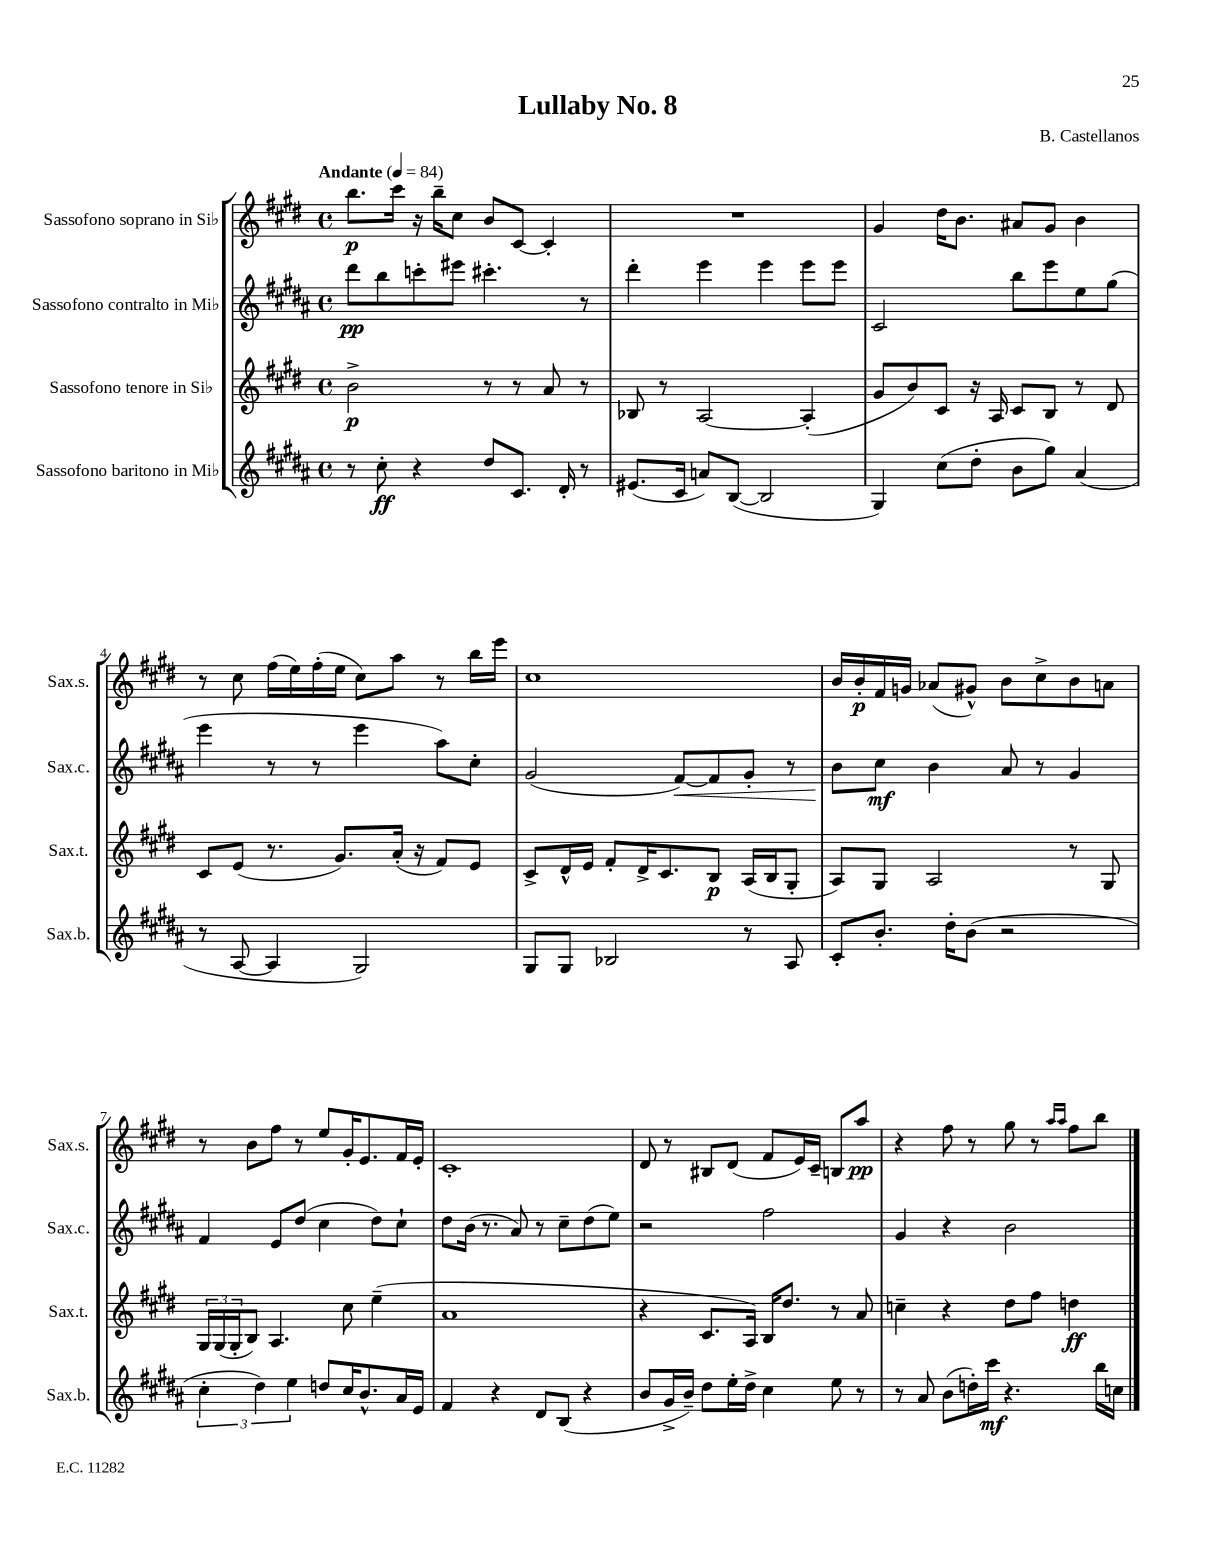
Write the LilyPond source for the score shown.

\header { title = "Lullaby No. 8" composer = "B. Castellanos" }
<<
\new StaffGroup <<
\new Staff = "s0" \with { instrumentName = "Sassofono soprano in Sib" shortInstrumentName = "Sax.s." } {
    \clef treble \key e \major \defaultTimeSignature \time 4/4 \tempo "Andante" 4 = 84
    b''8.\p cis'''16 r16 b''16-- cis''8 b'8 cis'8~ cis'4-. |
    R1 |
    gis'4 dis''16 b'8. ais'8 gis'8 b'4 |
    r8 cis''8 fis''16( e''16) fis''16-.( e''16 cis''8) a''8 r8 b''16 e'''16 |
    cis''1 |
    b'16 b'16-.\p fis'16 g'16 aes'8( gis'8-^) b'8 cis''8-> b'8 a'8 |
    r8 b'8 fis''8 r8 e''8 gis'16-. e'8. fis'16 e'16-. |
    cis'1-. |
    dis'8 r8 bis8 dis'8( fis'8 e'16) cis'16-- b8 a''8\pp |
    r4 fis''8 r8 gis''8 r8 \grace { a''16 a''16 } fis''8 b''8 \bar "|." |
}
\new Staff = "s1" \with { instrumentName = "Sassofono contralto in Mib" shortInstrumentName = "Sax.c." } {
    \clef treble \key b \major \defaultTimeSignature \time 4/4
    dis'''8\pp b''8 c'''8-. eis'''8 cis'''4.-. r8 |
    dis'''4-. e'''4 e'''4 e'''8 e'''8 |
    cis'2 b''8 e'''8 e''8 gis''8( |
    e'''4 r8 r8 e'''4 ais''8) cis''8-. |
    gis'2( fis'8~\<) fis'8 gis'8-. r8 |
    b'8\! cis''8\mf b'4 ais'8 r8 gis'4 |
    fis'4 e'8 dis''8( cis''4 dis''8) cis''8-! |
    dis''8 b'16( r8. ais'8) r8 cis''8-- dis''8( e''8) |
    r2 fis''2 |
    gis'4 r4 b'2 \bar "|." |
}
\new Staff = "s2" \with { instrumentName = "Sassofono tenore in Sib" shortInstrumentName = "Sax.t." } {
    \clef treble \key e \major \defaultTimeSignature \time 4/4
    b'2->\p r8 r8 a'8 r8 |
    bes8 r8 a2~ a4-.( |
    gis'8 b'8) cis'8 r16 a16 cis'8 b8 r8 dis'8 |
    cis'8 e'8( r8. gis'8.) a'16-.( r16 fis'8) e'8 |
    cis'8-> dis'16-^ e'16 fis'8-. dis'16-> cis'8. b8\p a16( b16 gis8-. |
    a8) gis8 a2 r8 gis8 |
    \tuplet 3/2 { gis16 gis16( gis16-. } b8) a4. cis''8 e''4--( |
    a'1 |
    r4 cis'8. a16) b16 dis''8. r8 a'8 |
    c''4-- r4 dis''8 fis''8 d''4\ff \bar "|." |
}
\new Staff = "s3" \with { instrumentName = "Sassofono baritono in Mib" shortInstrumentName = "Sax.b." } {
    \clef treble \key b \major \defaultTimeSignature \time 4/4
    r8 cis''8-.\ff r4 dis''8 cis'8. dis'16-. r8 |
    eis'8.( cis'16 a'8) b8~( b2 |
    gis4) cis''8( dis''8-. b'8 gis''8) ais'4( |
    r8 ais8~ ais4 gis2) |
    gis8 gis8 bes2 r8 ais8 |
    cis'8-. b'8.-. dis''16-. b'8( r2 |
    \tuplet 3/2 { cis''4-. dis''4) e''4 } d''8 cis''16 b'8.-^ ais'16 e'16 |
    fis'4 r4 dis'8 b8( r4 |
    b'8 gis'16-> b'16--) dis''8 e''16-. dis''16-> cis''4 e''8 r8 |
    r8 ais'8 b'8( d''16-.) cis'''16\mf r4. b''16 c''16 \bar "|." |
}
>>
>>
